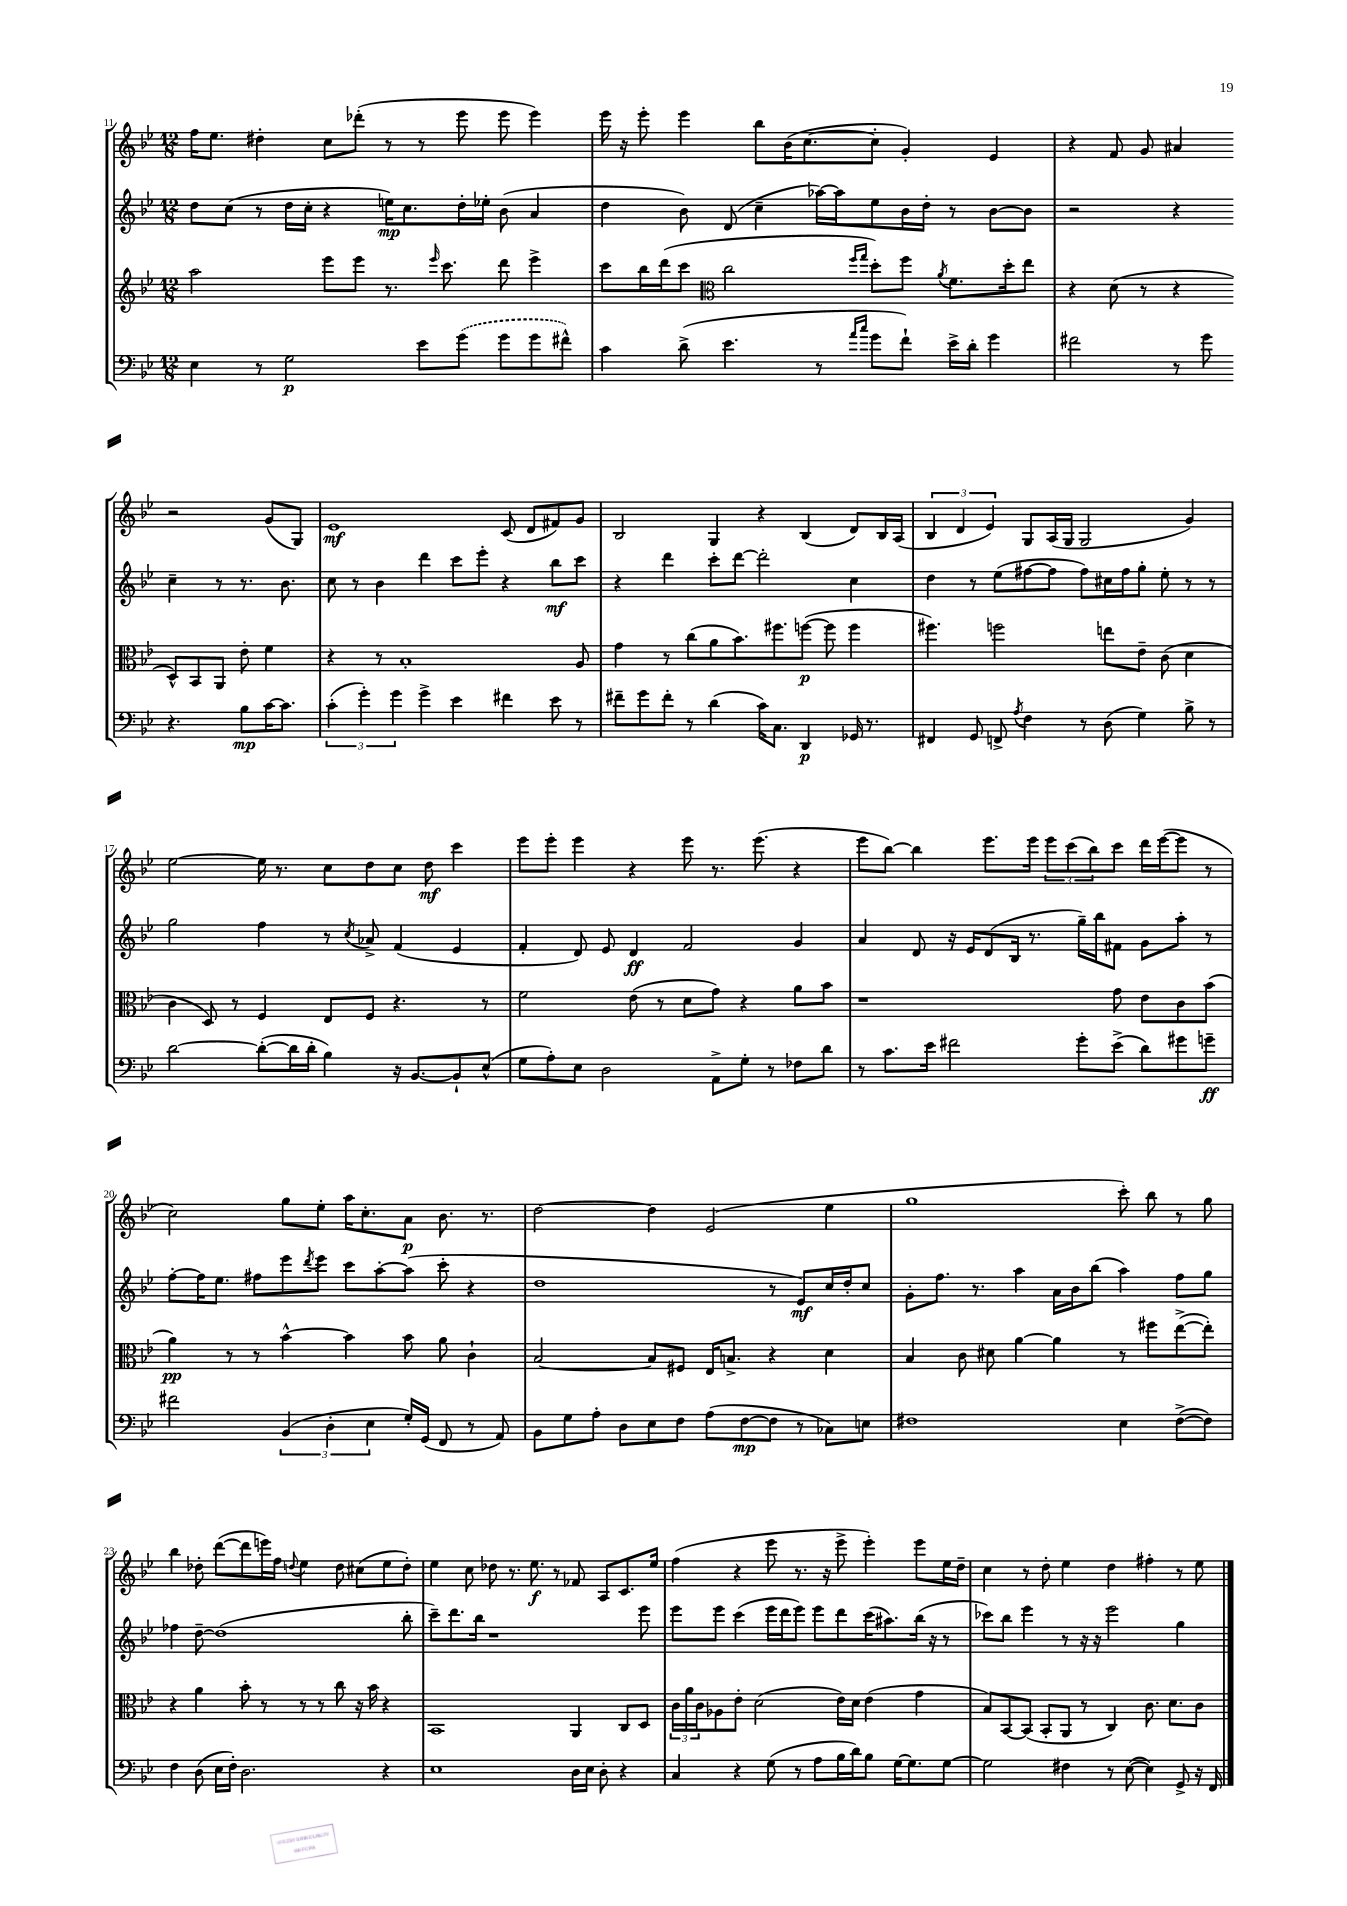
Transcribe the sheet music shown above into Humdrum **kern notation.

**kern	**kern	**kern	**kern
*staff4	*staff3	*staff2	*staff1
*clefF4	*clefG2	*clefG2	*clefG2
*k[b-e-]	*k[b-e-]	*k[b-e-]	*k[b-e-]
*M12/8	*M12/8	*M12/8	*M12/8
4E-\	2aa\	8dd\L	16ff\LK
.	.	.	8.ee-\J
.	.	(8cc\J	.
8r	.	8r	4dd#'\
2G\	.	16dd\LL	.
.	.	16cc'\JJ	.
.	8eee-\L	4r	8cc\L
.	8eee-\J	.	(8ddd-'\J
.	8.r	16ee\LK)	8r
.	.	8.cc\	.
8e-\L	.	.	8r
.	16qqeee-/	.	.
.	8.ccc\	.	.
(8g\J	.	16dd'\L	8eee-\
.	.	16ee-'\JJ	.
8g\L	8ddd\	(8b-\	8eee-\
8g\	4eee-^\	4a/	4eee-\)
8f#^^\J)	.	.	.
=	=	=	=
4c\	8ccc\L	4dd\	16eee-\
.	.	.	16r
.	16bb-\L	.	8eee-'\
.	(16ddd\J	.	.
(8d^\	8ccc\J	8b-\)	4eee-\
*	*clefC3	*	*
4.e-\	2cc\	(8d/	.
.	.	4cc~\	8bb-\L
.	.	.	(16b-\K
.	.	.	[8.cc\
8r	.	[16aa-\LL)	.
.	.	16aa-\]J	.
16qqa/LL	16qqff/LL	.	.
16qqcc/JJ	16qqgg/JJ	.	.
8g\L	8dd'\L)	8ee-\	8cc'\]J
8f`\J)	8ff\J	16b-\L	4g'/)
.	.	16dd'\JJ	.
.	8qa/	.	.
16e-^\LL	8.f\L	8r	.
16d'\JJ	.	.	.
4g\	.	[8b-\L	4e-/
.	16dd'\k	.	.
.	8ee-\J	8b-\]J	.
=	=	=	=
2f#\	4r	2r	4r
.	(8d\	.	8f/
.	8r	.	8g/
8r	4r	4r	4a#/
8g\	.	.	.
4.r	8D^^/L)	4cc~\	2r
.	8BB-/	.	.
.	8AA/J	8r	.
8B-\L	8e-'\	8.r	.
[16c\K	4f\	.	(8g/L
8.c\]J	.	8.b-\	.
.	.	.	8G/J)
=	=	=	=
(6c'\	4r	8cc\	1e-
.	.	8r	.
6g'\)	.	.	.
.	8r	4b-\	.
6g\	.	.	.
.	1B-'	.	.
4g^\	.	4ddd\	.
4e-\	.	8ccc\L	.
.	.	8eee-'\J	.
4f#\	.	4r	(8c/
.	.	.	8d/L
8e-\	.	8bb-\L	8f#/)
8r	8A/	8ccc\J	8g/J
=	=	=	=
8f#~\L	4g\	4r	2B-/
8g\	.	.	.
8f#'\J	8r	4ddd\	.
8r	(8cc\L	.	.
(4d\	8a\	8ccc'\L	4G/
.	8.b-\)	[8ddd\J	.
16c\LK)	.	2ddd'\]	4r
8.C\J	8.ff#\	.	.
4DD/	([8ff\J	.	(4B-/
.	8ff\]	.	.
16GG-/	4ff\	4cc\	8d/L)
8.r	.	.	.
.	.	.	16B-/L
.	.	.	(16A/JJ
=	=	=	=
4FF#/	4.ff#\)	4dd\	6B-/
.	.	.	6d/
8GG/	.	8r	.
.	.	.	6e-/)
8FF^/	2ff\	(8ee-\L	.
8qA/	.	.	.
4F\	.	[8ff#\	8G/L
.	.	8ff#\]J	(16A/L
.	.	.	16G/JJ
8r	.	8ff#\L)	2G/
(8D\	8ee\L	16cc#\L	.
.	.	16ff#\J	.
4G\)	8e-~\J	8gg'\J	.
.	(8c\	8ee-'\	.
8B-^\	4d\	8r	4g/)
8r	.	8r	.
=	=	=	=
[2d\	4c\	2gg\	[2ee-\
.	8D/)	.	.
.	8r	.	.
(8d'\_L	4F/	4ff\	16ee-\]
.	.	.	8.r
16d\]L	.	.	.
16d'\JJ	.	.	.
4B-\)	8E-/L	8r	8cc\L
.	.	8qcc/	.
.	8F/J	8a-^/	8dd\
16r	4.r	(4f/	8cc\J
[8.BB-/L	.	.	.
.	.	.	8dd\
8BB-`/]	.	4e-/	4ccc\
(8E-^^/J	8r	.	.
=	=	=	=
8G\L	2f\	4f'/	8eee-\L
8A'\)	.	.	8eee-'\J
8E-\J	.	8d/)	4eee-\
2D\	.	8e-/	.
.	(8e-\	4d/	4r
.	8r	.	.
.	8d\L	2f/	8eee-\
8AA^\L	8g\J)	.	8.r
8G'\J	4r	.	.
.	.	.	(8.eee-\
8r	.	.	.
8F-\L	8a\L	4g/	4r
8d\J	8b-\J	.	.
=	=	=	=
8r	1r	4a/	8eee-\L
8.c\L	.	.	[8bb-\J)
.	.	8d/	4bb-\]
16e-\Jk	.	.	.
2f#\	.	16r	.
.	.	16e-/LK	.
.	.	(8d/	8.eee-\L
.	.	16B-/Jk	.
.	.	8.r	16eee-\Jk
.	.	.	12eee-\L
.	.	.	(12ccc\
8g'\L	.	16gg~\LL)	.
.	.	.	12bb-\)
.	.	16bb-\J	.
(8e-^\J	8g\	8f#\J	8ccc\J
8d\L)	8e-\L	8g\L	16ddd\LL
.	.	.	([16eee-\J
8g#\	8c\	8aa'\J	8eee-\]J
8g~\J	(8b-\J	8r	8r
=	=	=	=
2f#\	4a\)	[8ff'\L	2cc\)
.	.	16ff\]K	.
.	.	8.ee-\J	.
.	8r	.	.
.	8r	8ff#\L	.
(6BB-/	[4b-^^\	8eee-\	8gg\L
.	.	8qddd/	.
.	.	8eee-\J	8ee-'\J
6D'\	.	.	.
.	4b-\]	8ccc\L	16aa\LK
.	.	.	8.cc'\
6E-\	.	.	.
.	.	[8aa'\	.
16G'/LL)	8b-\	(8aa\]J	8a\J
(16GG/JJ	.	.	.
8FF/	8a\	8ccc'\	8.b-\
8r	4c`\	4r	.
.	.	.	8.r
8AA/)	.	.	.
=	=	=	=
8BB-\L	[2B-/	1dd	[2dd\
8G\	.	.	.
8A'\J	.	.	.
8D\L	.	.	.
8E-\	8B-/]L	.	4dd\]
8F\J	8F#/J	.	.
(8A\L	16E-/LK	.	(2e-/
.	8.B^/J	.	.
[8F\	.	.	.
8F\]J	4r	8r	.
8r	.	8e-/L)	.
8C-\L)	4d\	16cc/L	4ee-\
.	.	16dd'/J	.
8E\J	.	8cc/J	.
=	=	=	=
1F#	4B-/	8g'\L	1gg
.	.	8.ff\J	.
.	8c\	.	.
.	.	8.r	.
.	8d#\	.	.
.	[4a\	4aa\	.
.	4a\]	16a\LL	.
.	.	16b-\J	.
.	.	(8bb-\J	.
4E-\	8r	4aa\)	8ccc'\)
.	8ff#\L	.	8bb-\
([8F#^\L	([8ee-^\	8ff\L	8r
8F#\]J)	8ee-'\]J)	8gg\J	8gg\
=	=	=	=
4F\	4r	4ff-\	4bb-\
(8D\	4a\	[8dd~\	8dd-'\
16E-\LL	.	(1dd]	([8ddd\L
16F'\JJ)	.	.	.
2.D\	8b-'\	.	8ddd\]
.	8r	.	16eee\L)
.	.	.	16ff\JJ
.	.	.	8qqdd/
.	8r	.	4ee-\
.	8r	.	.
.	8cc\	.	8dd\
.	16r	.	(8cc#\L
.	16b-\	.	.
4r	4r	.	8ee-\
.	.	8bb-'\	8dd'\J)
=	=	=	=
1E-	1BB-	8ccc~\L)	4ee-\
.	.	8.ddd\	.
.	.	.	8cc\
.	.	16bb-\Jk	.
.	.	1r	8dd-\
.	.	.	8.r
.	.	.	8.ee-\
.	.	.	8r
16D\LL	4AA/	.	8f-/
16E-\JJ	.	.	.
8D'\	.	.	8A/L
4r	8C/L	.	8.c/
.	8D/J	8eee-\	.
.	.	.	16ee-/Jk
=	=	=	=
4C/	24c\LL	8eee-\L	(4ff\
.	24a\	.	.
.	24c\J	.	.
.	8A-\	8eee-\J	.
4r	8e-'\J	(4ccc\	4r
.	(2d\	.	.
(8G\	.	16eee-\LL	8eee-\
.	.	16ddd\J	.
8r	.	8eee-\J)	8.r
8A\L	.	8eee-\L	.
.	.	.	16r
16B-\L	16e-\LL)	8ddd\	8eee-^\
16d\J)	16d\JJ	.	.
8B-\J	(4e-\	(16ccc\K	4eee-'\)
.	.	8.aa#\)	.
[16G\LK	.	.	.
8.G\]	.	.	.
.	4g\	(16bb-\Jk	8eee-\L
.	.	16r	.
[8G\J	.	8r	16ee-\L
.	.	.	16dd~\JJ
=	=	=	=
2G\]	8B-/L)	8ccc-\L)	4cc\
.	[8BB-/	8bb-\J	.
.	(8BB-/]J	4eee-\	8r
.	8BB-'/L	.	8dd'\
4F#\	8AA/J	8r	4ee-\
.	8r	16r	.
.	.	16r	.
8r	4C/)	2eee-\	4dd\
([8E-\	.	.	.
4E-\])	8.c\	.	4ff#'\
.	8.d\L	.	.
8GG^/	.	4gg\	8r
16r	8c\J	.	8ee-\
16FF/	.	.	.
==	==	==	==
*-	*-	*-	*-
